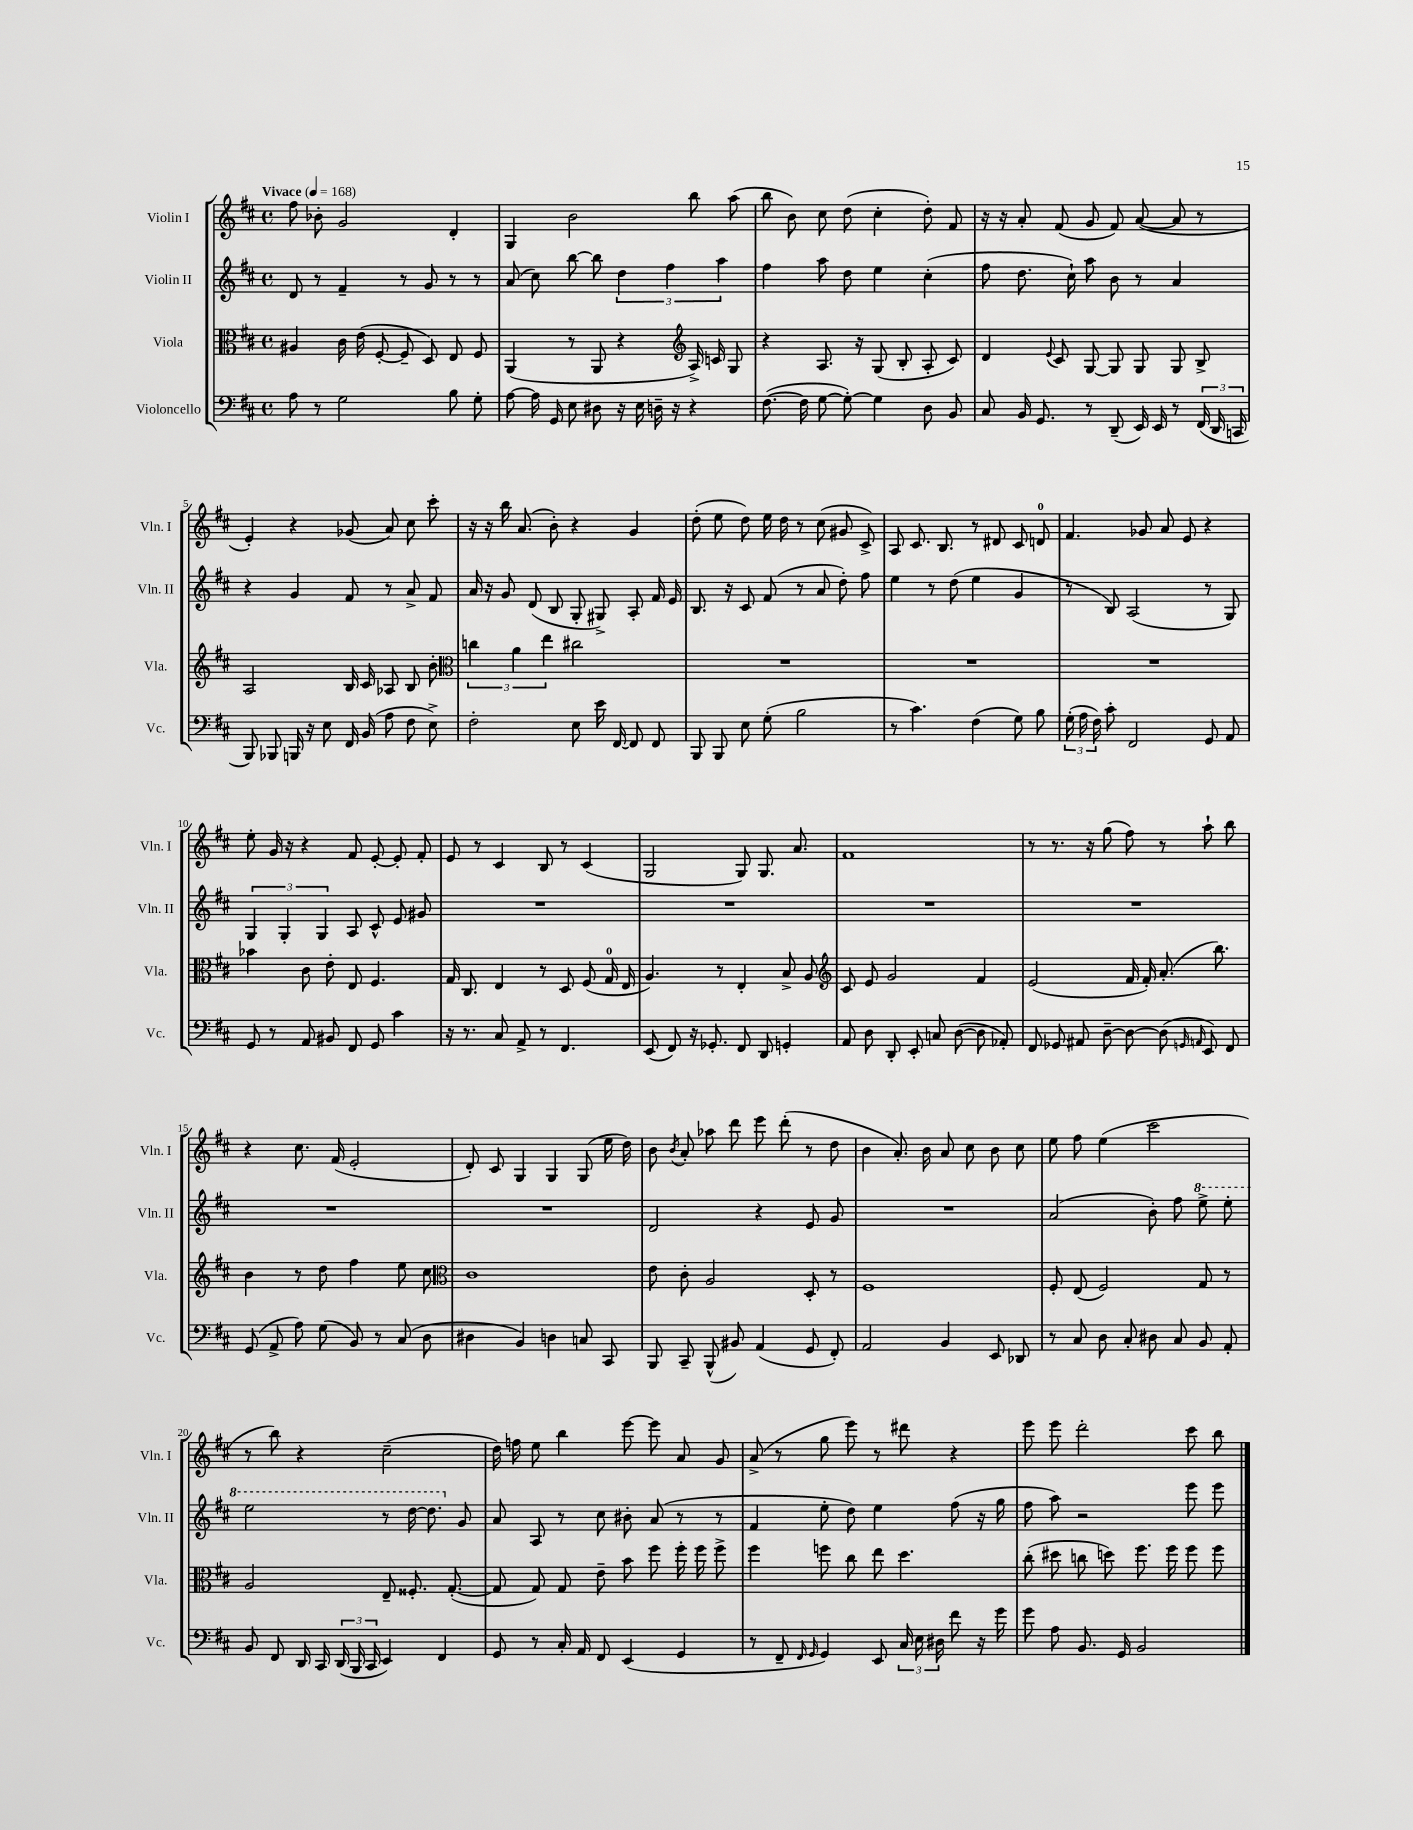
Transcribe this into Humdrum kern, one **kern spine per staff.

**kern	**kern	**kern	**kern
*part4	*part3	*part2	*part1
*staff4	*staff3	*staff2	*staff1
*I"Violoncello	*I"Viola	*I"Violin II	*I"Violin I
*I'Vc.	*I'Vla.	*I'Vln. II	*I'Vln. I
*clefF4	*clefC3	*clefG2	*clefG2
*k[f#c#]	*k[f#c#]	*k[f#c#]	*k[f#c#]
*M4/4	*M4/4	*M4/4	*M4/4
*met(c)	*met(c)	*met(c)	*met(c)
*MM168	*MM168	*MM168	*MM168
=1	=1	=1	=1
!	!	!	!LO:TX:a:B:t=Vivace
8A\	4A#X/	8d/	8ff#\
8r	.	8r	8b-X'\
2G\	16c#\	4f#~/	2g/
.	(16e\	.	.
.	[8F#'/	.	.
.	8F#~/]	8r	.
.	8D/)	8g/	.
8B\	8E/	8r	4d'/
8G'\	8F#/	8r	.
=2	=2	=2	=2
[8A\	(4AA/	(8a/	4G/
16A\]	.	8cc#\)	.
16GG/	.	.	.
8E\	8r	[8bb\	2b\
8D#X\	8AA/	8bb\]	.
16r	4r	6dd\	.
16E\	.	.	.
16Dn~\	.	.	.
.	.	6ff#\	.
16r	.	.	.
*	*clefG2	*	*
4r	16A^/)	.	8bb\
.	16cn/	.	.
.	.	6aa\	.
.	8G/	.	(8aa\
=3	=3	=3	=3
([8.F#\	4r	4ff#\	8bb\
.	.	.	8b\)
16F#\]	.	.	.
[8G\	8.A/	8aa\	8cc#\
8G'\_)	.	8dd\	(8dd\
.	16r	.	.
4G\]	(8G/	4ee\	4cc#'\
.	8B'/	.	.
8D\	8A'/	(4cc#'\	8dd'\)
8BB/	8c#/)	.	8f#/
=4	=4	=4	=4
8C#/	4d/	8ff#\	16r
.	.	.	16r
16BB/	.	8.dd\	8a'/
8.GG/	.	.	.
.	8qqe/	.	.
.	8c#/	.	(8f#/
.	.	16cc#`\)	.
8r	[8G/	8aa\	8g/
(8DD~/	8G/]	8b\	8f#/)
16EE/)	8G/	8r	([8a/
16EE/	.	.	.
8r	8G/	4a/	8a/]
(24FF#/	8B^/	.	8r
24DD/	.	.	.
24CCn/	.	.	.
!!LO:LB:g=z
=5	=5	=5	=5
8BBB/)	2A/	4r	4e'/)
8BBB-X/	.	.	.
16BBBn/	.	4g/	4r
16r	.	.	.
8E\	.	.	.
16FF#/	16B/	8f#/	(8g-X/
(16BB/	16c#/	.	.
8A\	8A-X/	8r	8a/)
8F#\	8B/	8a^/	8cc#\
8E^\)	8b'\	8f#/	8ccc#'\
=6	=6	=6	=6
*	*clefC3	*	*
2F#'\	6ccn\	16a/	16r
.	.	16r	16r
.	.	8g/	16bb\
.	6a\	.	.
.	.	.	(8.a/
.	.	(8d/	.
.	6ee\	.	.
.	.	8B/	8b'\)
8E\	2cc#X\	8G'/	4r
16e\	.	8G#X^/)	.
[16FF#/	.	.	.
8FF#/]	.	8A'/	4g/
8FF#/	.	16f#/	.
.	.	16e/	.
=7	=7	=7	=7
8BBB/	1r	8.B/	(8dd'\
8BBB/	.	.	8ee\
.	.	16r	.
8E\	.	8c#/	8dd\)
(8G'\	.	(8f#/	16ee\
.	.	.	16dd\
2B\	.	8r	8r
.	.	8a/	(8cc#\
.	.	8dd'\)	8g#X/
.	.	8ff#\	8c#^/)
=8	=8	=8	=8
8r	1r	4ee\	8A/
4.c#\)	.	.	8.c#/
.	.	8r	.
.	.	.	8.B/
.	.	(8dd\	.
(4F#\	.	4ee\	8r
.	.	.	8d#X/
8G\)	.	4g/	8c#/
8B\	.	.	8dn/
=9	=9	=9	=9
(24G'\	1r	8r	4.f#/
24A\	.	.	.
24F#\)	.	.	.
8c#'\	.	8B/)	.
2FF#/	.	(2A/	.
.	.	.	8g-X/
.	.	.	8a/
.	.	.	8e/
8GG/	.	8r	4r
8AA/	.	8G/)	.
!!LO:LB:g=z
=10	=10	=10	=10
8GG/	4b-X\	6G/	8ee'\
8r	.	.	16g/
.	.	6G'/	.
.	.	.	16r
8AA/	8c#\	.	4r
.	.	6G/	.
8BB#X/	8e'\	.	.
8FF#/	8E/	8A/	8f#/
8GG/	4.F#/	8c#^^/	[8e'/
4c#\	.	8e/	8e'/]
.	.	8g#X/	8f#'/
=11	=11	=11	=11
16r	16G/	1r	8e/
8.r	8.C#/	.	.
.	.	.	8r
8C#/	4E/	.	4c#/
8AA^/	.	.	.
8r	8r	.	8B/
4.FF#/	8D/	.	8r
.	(8F#/	.	(4c#/
.	16G/	.	.
.	16E/	.	.
=12	=12	=12	=12
(8EE/	4.A/)	1r	2G/
8FF#/)	.	.	.
16r	.	.	.
8.GG-X'/	.	.	.
.	8r	.	.
8FF#/	4E'/	.	8G/)
8DD/	.	.	8.G/
4GGn'/	8B^/	.	.
.	.	.	8.a/
.	8A/	.	.
=13	=13	=13	=13
*	*clefG2	*	*
8AA/	8c#/	1r	1f#
8D\	8e/	.	.
8DD'/	2g/	.	.
8EE'/	.	.	.
8Cn/	.	.	.
([8D\	.	.	.
8D\]	4f#/	.	.
8AA-X'/)	.	.	.
=14	=14	=14	=14
8FF#/	(2e/	1r	8r
8GG-X/	.	.	8.r
8AA#X/	.	.	.
.	.	.	16r
[8D~\	.	.	(8gg\
8D\_	16f#/	.	8ff#\)
.	16f#'/)	.	.
(8D\]	(8.a'/	.	8r
16qqGGn/	.	.	.
16qqAAn/	.	.	.
8EE/)	.	.	8aa`\
.	8.bb\)	.	.
8FF#/	.	.	8bb\
!!LO:LB:g=z
=15	=15	=15	=15
(8GG/	4b\	1r	4r
8AA^/	.	.	.
8A\)	8r	.	8.cc#\
(8G\	8dd\	.	.
.	.	.	(16f#/
8BB/)	4ff#\	.	2e'/
8r	.	.	.
(8C#/	8ee\	.	.
8D\	8cc#\	.	.
=16	=16	=16	=16
*	*clefC3	*	*
4D#X\	1c#	1r	8d'/)
.	.	.	8c#/
4BB/)	.	.	4G/
4Dn\	.	.	4G/
8Cn/	.	.	(8G/
8CC#/	.	.	16ee\
.	.	.	16dd\)
=17	=17	=17	=17
8BBB/	8e\	2d/	8b\
.	.	.	8qb/
8CC#~/	8c#'\	.	8a'/
(8BBB^^/	2A/	.	8aa-X\
8BB#X/)	.	.	8ddd\
(4AA/	.	4r	8eee\
.	.	.	(8ddd'\
8GG/	8D'/	8e/	8r
8FF#'/)	8r	8g/	8dd\
=18	=18	=18	=18
2AA/	1F#	1r	4b\
.	.	.	8.a'/)
.	.	.	16b\
4BB/	.	.	8a/
.	.	.	8cc#\
8EE/	.	.	8b\
8DD-X/	.	.	8cc#\
=19	=19	=19	=19
8r	8F#'/	(2a/	8ee\
8C#/	(8E/	.	8ff#\
8D\	2F#/)	.	(4ee\
8C#'/	.	.	.
8D#X\	.	8b'\)	2ccc#\
8C#/	.	8ff#\	.
*	*	*8va	*
8BB/	8G/	8eee^\	.
8AA'/	8r	8eee'\	.
!!LO:LB:g=z
=20	=20	=20	=20
8BB/	2A/	2eee\	8r
8FF#/	.	.	8bb\)
16DD/	.	.	4r
16CC#/	.	.	.
(24DD/	.	.	.
24BBB/	.	.	.
24CC#/	.	.	.
4EE/)	8E~/	8r	(2cc#~\
.	8.F##X'/	[16ddd\	.
.	.	8.ddd\]	.
4FF#/	.	.	.
.	([8.G'/	.	.
*	*	*X8va	*
.	.	8g/	.
=21	=21	=21	=21
8GG/	8G/]	8a/	16dd\)
.	.	.	16ffn\
8r	8G/)	8A/	8ee\
16C#'/	8G/	8r	4bb\
16AA/	.	.	.
8FF#/	8e~\	8cc#\	.
(4EE/	8b\	8b#X'\	[8eee\
.	8ff#\	(8a/	8eee\]
4GG/	16ff#'\	8r	8a/
.	16ff#\	.	.
.	8ff#^\	8r	8g/
=22	=22	=22	=22
8r	4ff#\	4f#/	(8a^/
8FF#~/	.	.	8r
16qqFF#/	.	.	.
16qqGG/	.	.	.
4GG/)	8ffn\	8ee'\	8gg\
.	8cc#\	8dd\)	8eee\)
8EE/	8ee\	4ee\	8r
24C#/	4.dd\	.	8ddd#X\
24E\	.	.	.
24D#X\	.	.	.
8f#\	.	(8ff#\	4r
16r	.	16r	.
16g\	.	16gg\	.
=23	=23	=23	=23
8g\	(8cc#'\	8ff#\	8eee\
8A\	8dd#X\	8aa\)	8eee\
8.BB/	8ccn\	2r	2ddd'\
.	8ddn\)	.	.
16GG/	.	.	.
2BB/	8.ff#\	.	.
.	16ff#\	.	.
.	8ff#\	8eee\	8ccc#\
.	8ff#\	8eee\	8bb\
==	==	==	==
*-	*-	*-	*-
